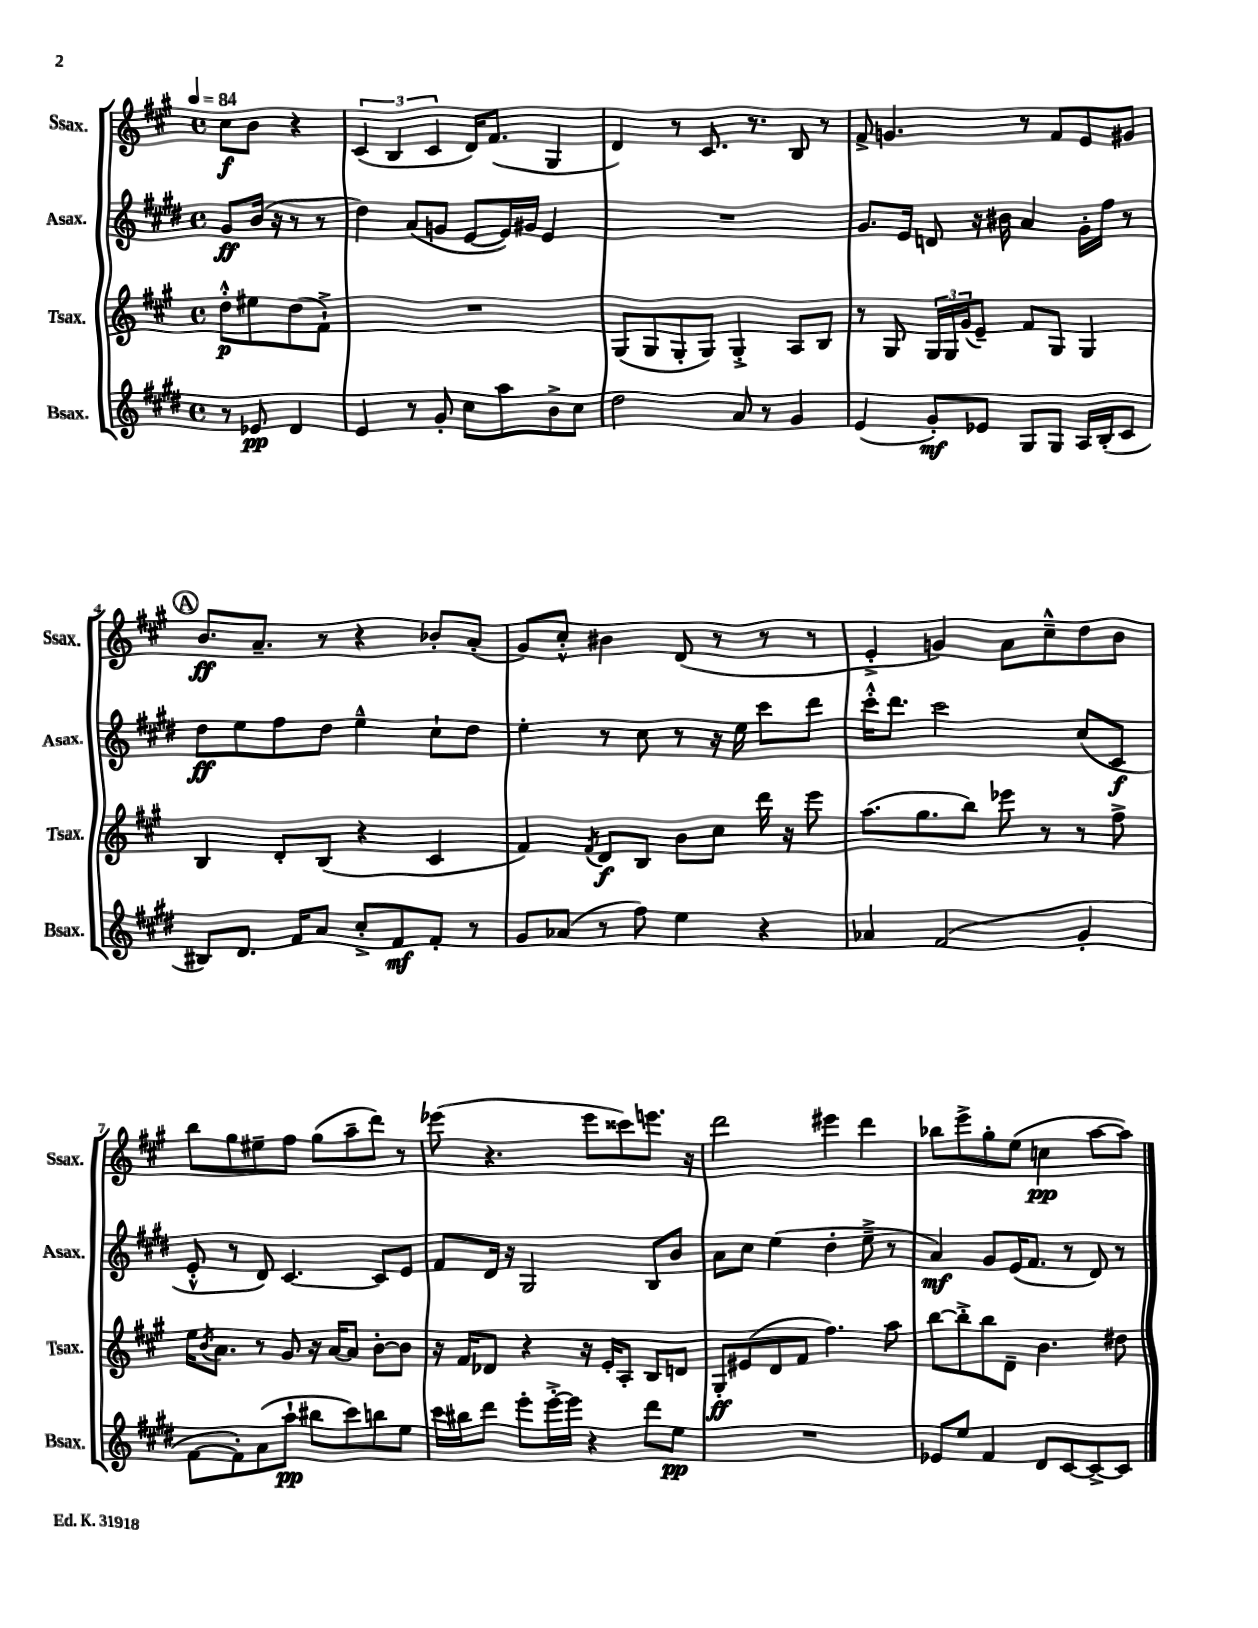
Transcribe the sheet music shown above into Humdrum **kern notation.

**kern	**kern	**kern	**kern
*staff4	*staff3	*staff2	*staff1
*clefG2	*clefG2	*clefG2	*clefG2
*k[f#c#g#d#]	*k[f#c#g#]	*k[f#c#g#d#]	*k[f#c#g#]
*M4/4	*M4/4	*M4/4	*M4/4
*met(c)	*met(c)	*met(c)	*met(c)
*MM84	*MM84	*MM84	*MM84
8r	8dd'^^	8g#	8cc#
8e-	8ee#	(16b	8b
.	.	16r	.
4d#	(8dd	8r	4r
.	8f#`^)	8r	.
=	=	=	=
4e	1r	4dd#)	(6c#
.	.	.	6B
8r	.	(8a	.
.	.	.	6c#
8g#'	.	8g	.
8cc#	.	[8e	16d)
.	.	.	(8.f#
8aa	.	16e])	.
.	.	16g#	.
8b^	.	4e	4G#
8cc#	.	.	.
=	=	=	=
2dd#	(8G#	1r	4d)
.	8G#	.	.
.	8G#'	.	8r
.	8G#)	.	8.c#
8a	4G#'^	.	.
.	.	.	8.r
8r	.	.	.
4g#	8A	.	8B
.	8B	.	8r
=	=	=	=
(4e	8r	8.g#	8f#^
.	8G#	.	4.g
.	.	16e	.
8g#')	24G#	8d	.
.	24G#	.	.
.	(24g#	.	.
8e-	8e~)	16r	.
.	.	16b#	.
8G#	8f#	4a	8r
8G#	8G#	.	8f#
16A	4G#	16g#'	8e
(16B'	.	16ff#	.
8c#	.	8r	8g#
=	=	=	=
8B#)	4B	8dd#	8.b
8.d#	.	8ee	.
.	.	.	8.a~
.	8d'	8ff#	.
16f#	.	.	.
8a	(8B	8dd#	8r
8cc#'^	4r	4ee~^^	4r
8f#	.	.	.
8f#'	4c#	8cc#`	8b-'
8r	.	8dd#	(8a'
=	=	=	=
8g#	4f#)	4ee'	8g#)
(8a-	.	.	8cc#'^^
.	8qf#	.	.
8r	8d	8r	4b#
8ff#)	8B	8cc#	.
4ee	8b	8r	(8d
.	8cc#	16r	8r
.	.	16ee	.
4r	16ddd	8ccc#	8r
.	16r	.	.
.	8eee	8ddd#	8r
=	=	=	=
4a-	(8.aa	16ccc#'^^	4e'^
.	.	8.ddd#	.
.	8.gg#	.	.
(2f#	.	2ccc#	4g)
.	8bb)	.	.
.	8eee-	.	8a
.	8r	.	8cc#~^^
4g#'	8r	(8cc#	8dd
.	8ff#^	8c#	8b
=	=	=	=
[8f#	16ee	8e'^^	8bb
.	8qb	.	.
.	8.a	.	.
8f#'])	.	8r	8gg#
(8a	8r	8d#)	8ee#~
8aa`	8g#	[4.c#	8ff#
8bb#	16r	.	(8gg#
.	[16a	.	.
8ccc#)	8a]	.	8aa~
8bb	[8b'	8c#]	8ddd)
8ee	8b]	8e	8r
=	=	=	=
16ccc#	16r	8f#	(8eee-
16bb#	16f#	.	.
8ddd#	8d-	16d#	4.r
.	.	16r	.
8eee'	4r	2G#	.
[16eee'^	.	.	.
16eee]	.	.	.
4r	16r	.	8eee-
.	16e'	.	.
.	8A'	.	8ccc##)
8ddd#	8B	8B	8.eee
8ee	8d	8b	.
.	.	.	16r
=	=	=	=
1r	8G#'	8a	2ddd
.	(8e#	8cc#	.
.	8d	(4ee	.
.	8f#	.	.
.	4.ff#)	4dd#'	4eee#
.	.	8ee~^	4ddd
.	8aa	8r	.
=	=	=	=
8e-	[8bb	4a)	8bb-
8ee	8bb'^]	.	8eee^
4f#	8bb	8g#	8gg#'
.	8d~	(16e	(8ee
.	.	8.f#	.
8d#	4.b	.	4cc
[8c#	.	8r	.
8c#^_	.	8d#)	[8aa
8c#]	8dd#	8r	8aa])
==	==	==	==
*-	*-	*-	*-
